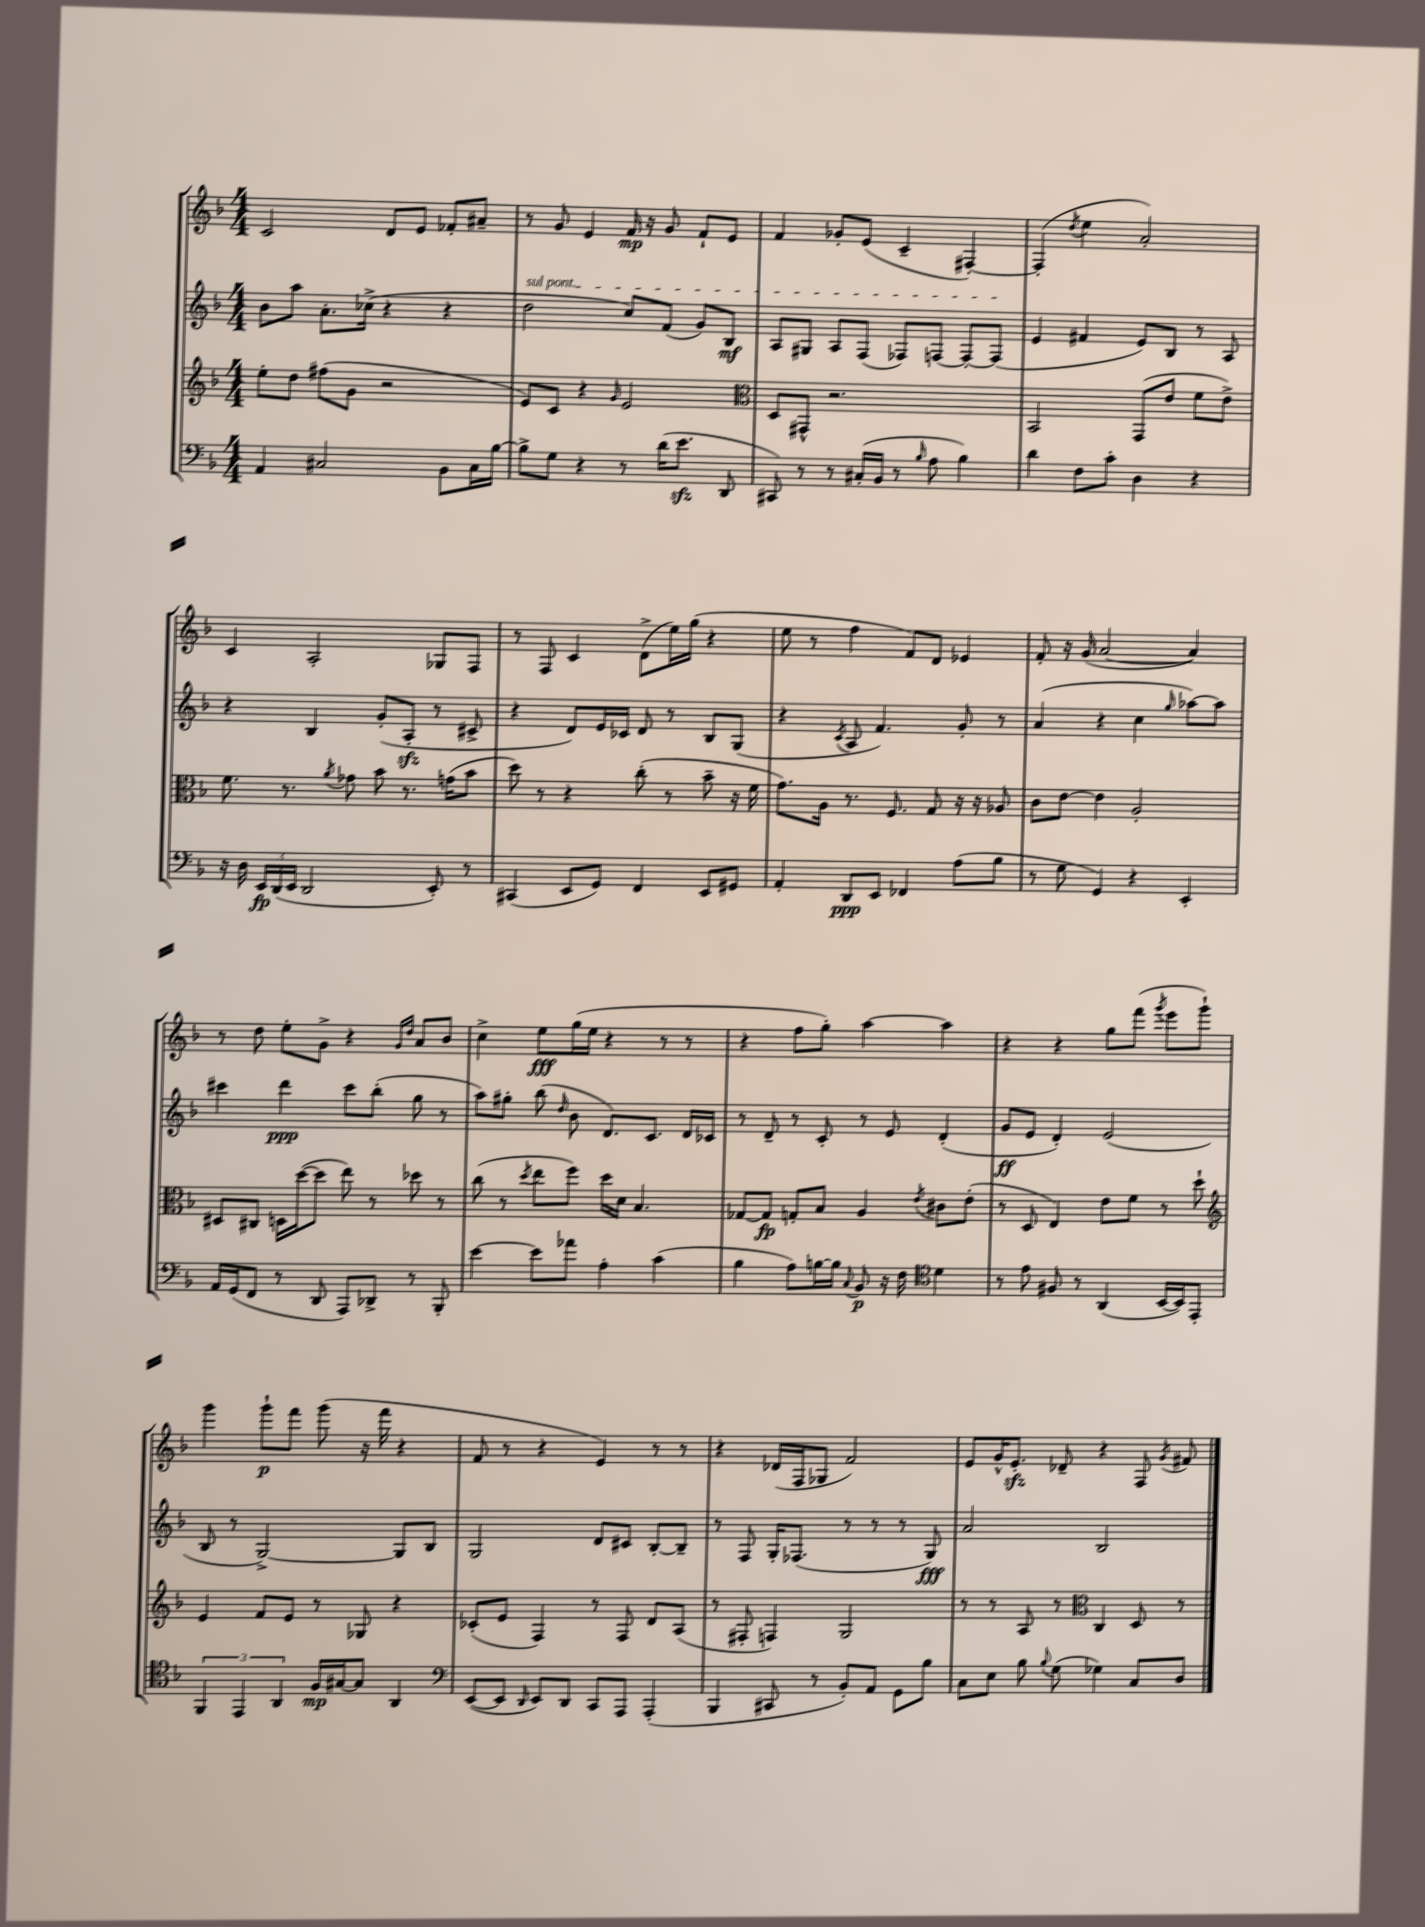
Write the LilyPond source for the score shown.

<<
\new StaffGroup <<
\new Staff = "s0" {
    \clef treble \key f \major \numericTimeSignature \time 4/4
    \autoBeamOff c'2 d'8[ e'8] fes'8[-. ais'8]-- |
    r8 g'8 e'4 f'16\mp r16 g'8 f'8[-! e'8] |
    f'4 ges'8[-. e'8]( c'4-- fis4~-.) |
    fis4-.( \acciaccatura { d''8 } e''4 a'2-.) |
    c'4 a2-. ges8[ f8] |
    r8 f8 c'4 d'8[->( e''16) g''16]( r4 |
    e''8 r8 f''4 f'8[) d'8] ees'4 |
    f'8-. r16 g'16( a'2~ a'4) |
    r8 d''8 e''8[-. g'8]-> r4 \grace { g'16[ d''16] } a'8[ bes'8] |
    c''4-> e''8[\fff g''16( e''16] r4 r8 r8 |
    r4 f''8[ g''8]-.) a''4~ a''4 |
    r4 r4 g''8[ f'''8]( \acciaccatura { g'''8 } e'''8[ g'''8]-!) |
    g'''4 g'''8[-!\p f'''8] g'''8( r16 f'''16 r4 |
    f'8 r8 r4 e'4) r8 r8 |
    r4 des'16[( f16 ges8] f'2) |
    e'8[ g'16-^ e'8.]-.\sfz des'8-- r4 f8 \acciaccatura { g'8 } fis'8 \bar "|." |
}
\new Staff = "s1" {
    \clef treble \key f \major \numericTimeSignature \time 4/4
    \autoBeamOff bes'8[ a''8] a'8.[-. ces''16]->( r4 r4 |
    \once \override TextSpanner.bound-details.left.text = \markup { \italic "sul pont." } d''2\startTextSpan c''8[) f'8]( g'8[) bes8]\mf |
    a8[ gis8] a8[ f8]( fes8[) f8]~ f8[~-. f8]\stopTextSpan( |
    e'4 fis'4 e'8[) bes8] r8 a8 |
    r4 bes4 g'8[-.( a8]-.\sfz r8 cis'8-> |
    r4 d'8[) e'16 ces'16] d'8 r8 bes8[ g8]( |
    r4 \acciaccatura { c'8 } a8 f'4.) g'8-. r8 |
    a'4( r4 c''4 \grace { g''16 } aes''8[~) aes''8] |
    cis'''4 d'''4\ppp cis'''8[ bes''8]-.( g''8 r8 |
    a''8[) gis''8]-. bes''8( \grace { d''16 } bes'8 d'8.[) c'8.] d'16[ ces'16] |
    r8 d'8-- r8 c'8-. r8 e'8 d'4-.( |
    g'8[\ff e'8] d'4-.) e'2( |
    bes8 r8 g2~->) g8[ bes8] |
    g2 d'8[ cis'8] bes8[~-. bes8]-- |
    r8 f8 g16[-. fes8.]( r8 r8 r8 g8\fff) |
    a'2 bes2 \bar "|." |
}
\new Staff = "s2" {
    \clef treble \key f \major \numericTimeSignature \time 4/4
    \autoBeamOff e''8[-. d''8] fis''8[( g'8] r2 |
    e'8[) c'8] r4 \grace { g'16 } e'2 |
    \clef alto d8[ gis,8]-^ r2. |
    bes,2 g,8[( e'8] f'8[ e'8]->) |
    f'8. r8. \acciaccatura { a'8 } ges'8 bes'8 r8. g'16[( bes'8] |
    d''8) r8 r4 c''8-.( r8 bes'8-- r16 f'16 |
    g'8.[) a16] r8. f8. g8 r16 r16 aes8 |
    c'8[ e'8]~ e'4 a2-. |
    dis8[ cis8] d16[ d''16~( d''8] e''8) r8 des''8 r8 |
    c''8( r8 \acciaccatura { d''8 } e''8[ f''8]) d''16[ d'16] bes4. |
    ges8[~ ges8]\fp g8[-. bes8] a4 \acciaccatura { e'8 } cis'8[ e'8]-.( |
    r8 d8 e4) e'8[ f'8] r8 d''8-! |
    \clef treble e'4 f'8[ e'8] r8 ges8 r4 |
    ces'8[-.( e'8] f4) r8 f8 d'8[ a8]( |
    r8 fis8-. f4) g2 |
    r8 r8 a8 r8 \clef alto c4 d8 r8 \bar "|." |
}
\new Staff = "s3" {
    \clef bass \key f \major \numericTimeSignature \time 4/4
    \autoBeamOff a,4 cis2 bes,8[ cis16 bes16]~ |
    bes8[-> g8] r4 r8 d'16[( e'8.]\sfz d,8 |
    cis,8) r8 r8 cis16[-.( bes,16] r8 \grace { bes16 } a8 bes4) |
    d'4 f8[ c'8]-. d4 r4 |
    r16 d16 \tuplet 3/2 { e,16[\fp d,16( e,16] } d,2 e,8-.) r8 |
    cis,4( e,8[ g,8]) f,4 e,8[ gis,8] |
    a,4-. d,8[\ppp e,8] fes,4 a8[( bes8] |
    r8 g8 g,4) r4 e,4-. |
    a,16[ g,16( f,8] r8 d,8 a,,8[) des,8]-> r8 bes,,8-. |
    e'4~ e'8[ aes'8] a4-. c'4( |
    bes4 a8[) b16~ b16] \appoggiatura { c8 } bes,8\p r16 f16 \clef tenor d'4 |
    r8 e'8 fis8 r8 a,4( bes,16[~ bes,16) e,8]-. |
    \tuplet 3/2 { f,4 e,4 a,4 } f16[\mp gis16~ gis8] a,4 |
    \clef bass e,8[~( e,8] \grace { d,16 } e,8[) d,8] c,8[ a,,8] a,,4-.( |
    bes,,4 cis,8 r8 bes,8[-.) a,8] g,8[ bes8] |
    c8[ e8] bes8 \appoggiatura { bes8 } g8( ges4) c8[ d8] \bar "|." |
}
>>
>>
\layout { \context { \Score \remove "Bar_number_engraver" } }
